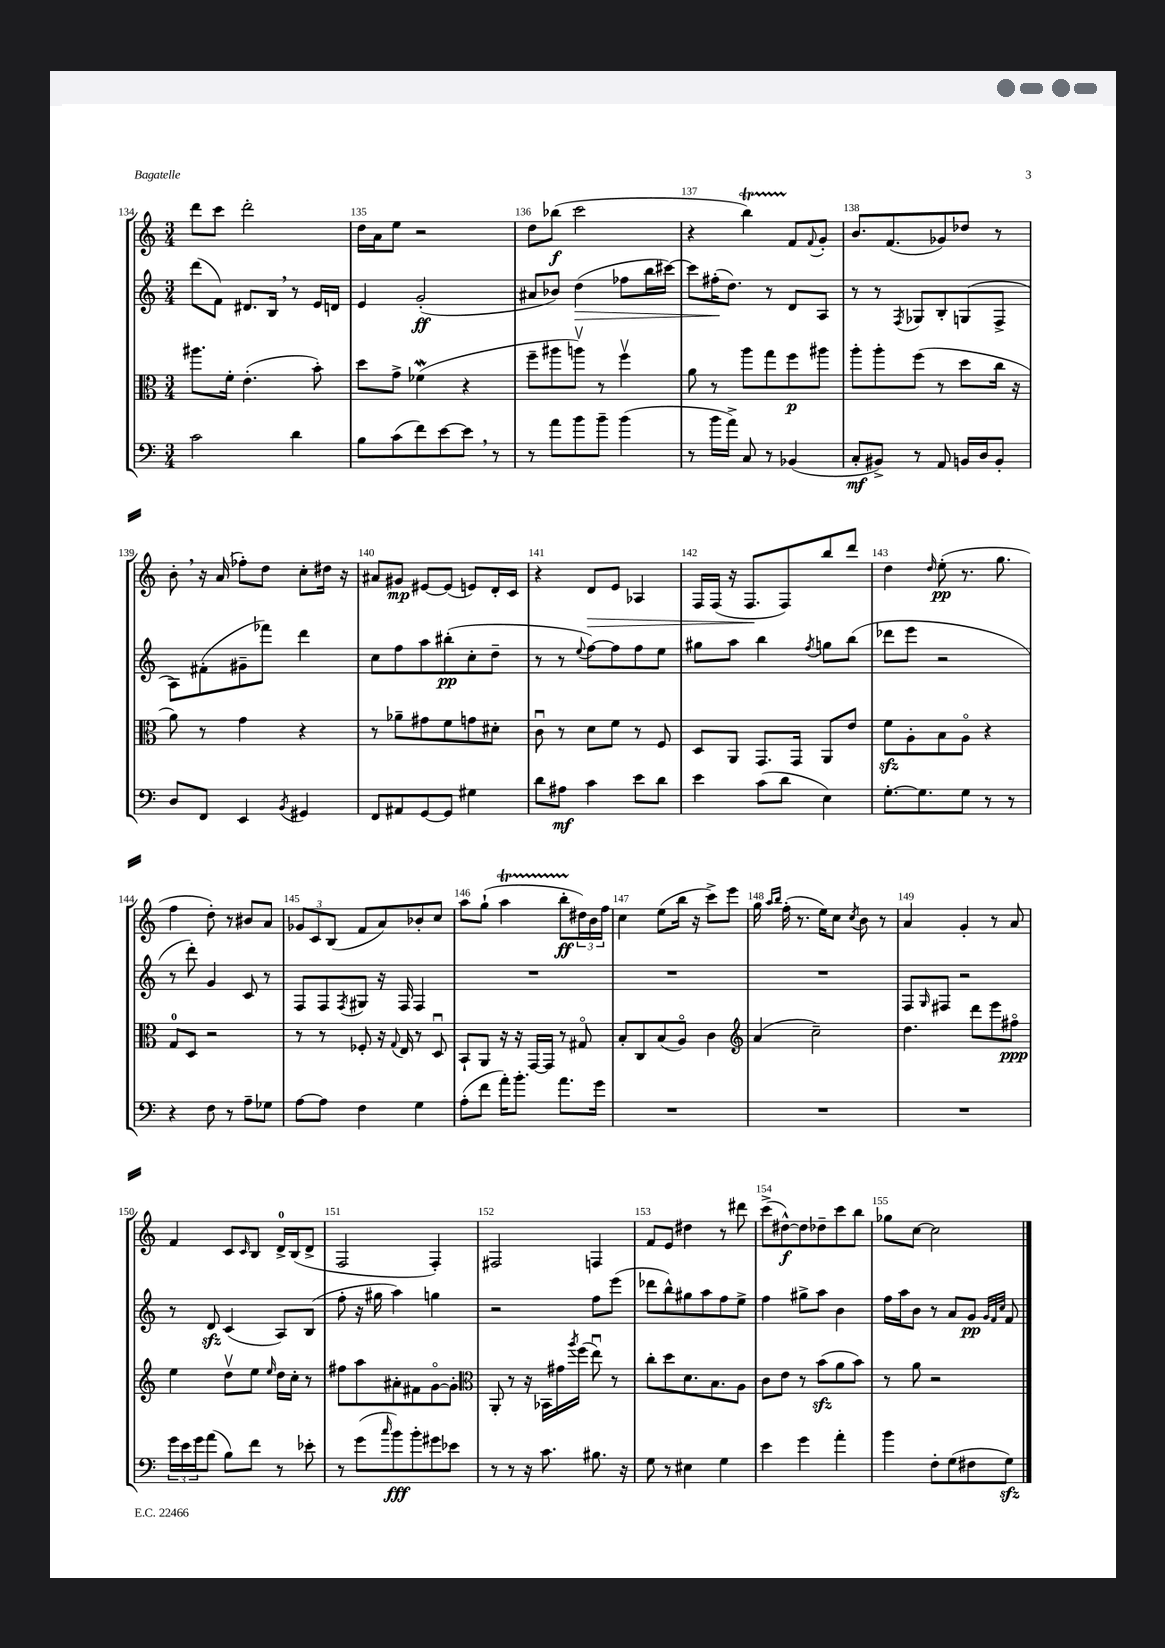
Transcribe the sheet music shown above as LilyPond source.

<<
\new StaffGroup <<
\new Staff = "s0" {
    \clef treble \key c \major \numericTimeSignature \time 3/4
    d'''8 c'''8 d'''2-. |
    d''16 a'16 e''8 r2 |
    d''8 bes''8\f( c'''2 |
    r4 b''4\startTrillSpan) f'8\stopTrillSpan \appoggiatura { f'8 } g'8-. |
    b'8. f'8.( ges'8) des''8 r8 |
    b'8-. \breathe r16 a'16( fes''8-.) d''8 c''8-. dis''16 r16 |
    ais'8 gis'8\mp eis'8~ eis'8( e'8) d'16-. c'16 |
    r4 d'8\> e'8 aes4 |
    f16 f16( r16 f8.\! f8) b''8 d'''8 |
    d''4 \grace { d''16 } e''8-.\pp( r8. g''8. |
    f''4 d''8-.) r8 bis'8 a'8 |
    \tuplet 3/2 { ges'8 c'8 b8( } f'8 a'8) bes'8-. c''8 |
    a''8 g''8-!( a''4\startTrillSpan b''8-.\ff \tuplet 3/2 { dis''16\stopTrillSpan) b'16 f''16 } |
    c''4 e''8( b''16 r16 c'''8->) e'''8 |
    g''16 \grace { a''16 b''16 } f''16-.( r8. e''16) c''8 \acciaccatura { c''8 } b'8 r8 |
    a'4 g'4-. r8 a'8 |
    f'4 c'8 \grace { c'16 } b8 d'16-0-> b16( d'8-> |
    f2 f4-.) |
    fis2 f4 |
    f'8 e'8 dis''4 r8 dis'''8 |
    c'''8->( dis''8~-^\f) dis''8 des''8-- c'''8 b''8 |
    ges''8 c''8~ c''2 \bar "|." |
}
\new Staff = "s1" {
    \clef treble \key c \major \numericTimeSignature \time 3/4
    d'''8( f'8) dis'8. b16 \breathe r8 e'16 d'16 |
    e'4 g'2-.\ff( |
    ais'8 bes'8) d''4\>( fes''8 b''16 cis'''16~) |
    cis'''8 fis''16-.\!( d''8.) r8 d'8 a8 |
    r8 r8 \acciaccatura { f8 } ges8 b8-. g8( f8-> |
    a8) fis'8-.( gis'8-- fes'''8) d'''4 |
    c''8 f''8 a''8 bis''8-.\pp( c''8-. d''8-- |
    r8 r8 \appoggiatura { e''8 } f''8~) f''8 f''8 e''8 |
    gis''8 a''8 b''4 \acciaccatura { f''8 } g''8 b''8( |
    des'''8 e'''8 r2 |
    r8 d'''8-.) g'4 c'8 r8 |
    f8 f8 \acciaccatura { f8 } gis8 r16 f16 f4 |
    R2. |
    R2. |
    R2. |
    f8 \grace { g16 } fis8 r2 |
    r8 d'8\sfz c'4( a8) b8( |
    f''8-. r16 gis''16 a''4) g''4 |
    r2 f''8 e'''8( |
    des'''8 b''8-^) gis''8 a''8 f''8 e''8-> |
    f''4 gis''8-> a''8 b'4 |
    f''16 a''16 b'8 r8 a'8 g'8\pp \grace { g'32 f'32 c''32 } f'8 \bar "|." |
}
\new Staff = "s2" {
    \clef alto \key c \major \numericTimeSignature \time 3/4
    ais''8. f'16-. e'4.-.( b'8-.) |
    d''8 g'8-> fes'4\mordent( r4 |
    f''8-- ais''8 a''8\upbow) r8 f''4\upbow |
    a'8 r8 a''8 g''8 f''8\p ais''8 |
    a''8-. a''8-. f''8( r8 d''8 c''16 r16 |
    a'8) r8 g'4 r4 |
    r8 aes'8-- gis'8 f'8 g'8 dis'8-. |
    c'8\downbow r8 d'8 f'8 r8 f8 |
    d8 a,8 g,8. g,16 a,8 e'8 |
    f'8\sfz a8-. b8 a8\flageolet r4 |
    g8-0 d8 r2 |
    r8 r8 fes8-. r16 \appoggiatura { g8 } e16 r8 d8\downbow |
    b,8-! a,8 r16 r16 g,16~ g,16 r8 gis8\flageolet |
    b8-. c8 b8( a8\flageolet) c'4 |
    \clef treble a'4( c''2--) |
    d''4. d'''8 e'''8 fis''8\flageolet\ppp |
    e''4 d''8\upbow e''8 \grace { e''16 } d''16 c''16-. r8 |
    fis''8 a''8 ais'8-. fis'8 g'8~\flageolet g'8-. |
    \clef alto a,8-. r8 r16 bes,16 gis'16 \acciaccatura { a''8 } f''16( e''8\downbow) r8 |
    c''8-. d''8 d'8. b8. a8 |
    c'8 e'8 r8 b'8\sfz( a'8 b'8) |
    r8 a'8 r2 \bar "|." |
}
\new Staff = "s3" {
    \clef bass \key c \major \numericTimeSignature \time 3/4
    c'2 d'4 |
    b8 c'8( f'8) e'8~ e'8 \breathe r8 |
    r8 a'8 b'8 b'8-- b'4( |
    r8 b'16 a'16->) c8 r8 bes,4( |
    c8-.\mf bis,8->) r8 a,8 b,16 d16 b,8-. |
    d8 f,8 e,4 \acciaccatura { b,8 } gis,4 |
    f,8 ais,8 g,8~ g,8 gis4 |
    d'8 ais8\mf c'4 e'8 d'8 |
    e'4 c'8( d'8 e4) |
    g8.~-. g8. g8 r8 r8 |
    r4 f8 r8 a8-- ges8 |
    a8~ a8 f4 g4 |
    a8-.( f'8 a'16-.) b'8.-. a'8. g'16 |
    R2. |
    R2. |
    R2. |
    \tuplet 3/2 { g'16 e'16 g'16 } a'8( b8) f'8 r8 ees'8-. |
    r8 g'8( \grace { c''16 } b'8\fff) b'8-. gis'8 ees'8 |
    r8 r8 r16 c'8. bis8. r16 |
    g8 r8 eis4 g4 |
    e'4 g'4 a'4-. |
    b'4 f8-. g8( fis8 g8\sfz) \bar "|." |
}
>>
>>
\layout { \context { \Score currentBarNumber = #134 \override BarNumber.break-visibility = ##(#f #t #t) barNumberVisibility = #all-bar-numbers-visible } }
